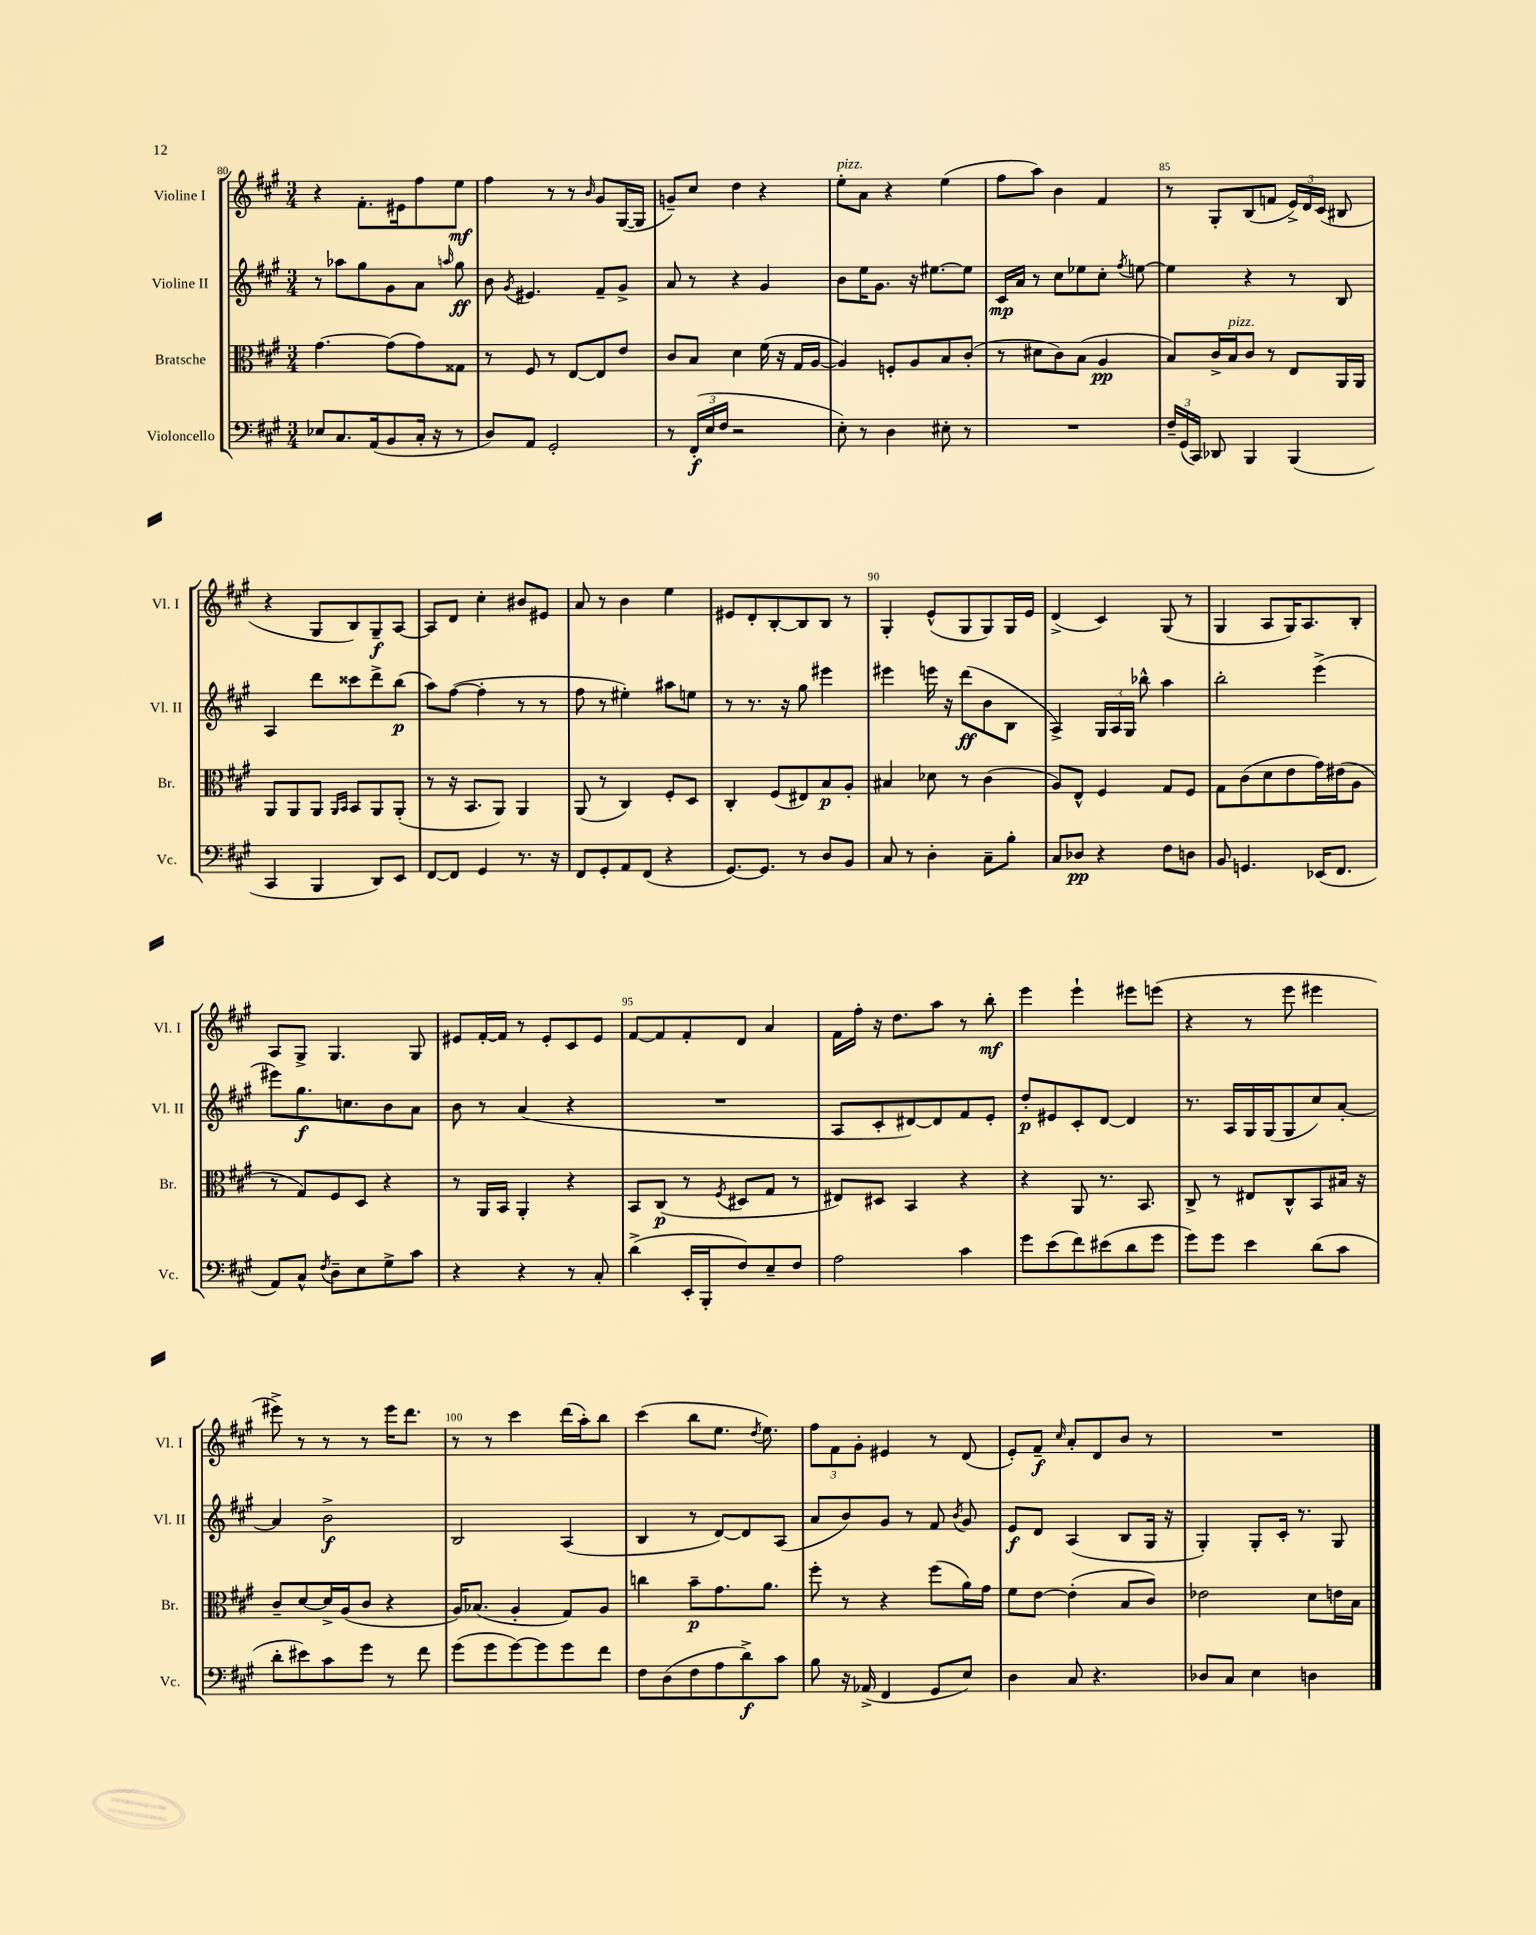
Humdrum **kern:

**kern	**dynam	**kern	**dynam	**kern	**dynam	**kern	**dynam
*part4	*part4	*part3	*part3	*part2	*part2	*part1	*part1
*staff4	*staff4	*staff3	*staff3	*staff2	*staff2	*staff1	*staff1
*I"Violoncello	*	*I"Bratsche	*	*I"Violine II	*	*I"Violine I	*
*I'Vc.	*	*I'Br.	*	*I'Vl. II	*	*I'Vl. I	*
*clefF4	*	*clefC3	*	*clefG2	*	*clefG2	*
*k[f#c#g#]	*	*k[f#c#g#]	*	*k[f#c#g#]	*	*k[f#c#g#]	*
*M3/4	*	*M3/4	*	*M3/4	*	*M3/4	*
=80	=80	=80	=80	=80	=80	=80	=80
8E-X/L	.	[4.g#\	.	8r	.	4r	.
8.C#/	.	.	.	8aa-X\L	.	.	.
.	.	.	.	8gg#\	.	8.f#'\L	.
(16AA/k	.	.	.	.	.	.	.
8BB/	.	(8g#\L]	.	8g#\	.	.	.
.	.	.	.	.	.	16e#X\k	.
16C#'/Jk	.	8g#\)	.	8a\J	.	8ff#\	.
16r	.	.	.	.	.	.	.
.	.	.	.	16qqaan/	.	.	.
8r	.	8G##X\J	.	8gg#\	ff	8ee\J	mf
=81	=81	=81	=81	=81	=81	=81	=81
8D/L)	.	8r	.	8b\	.	4ff#\	.
.	.	.	.	8qg#/	.	.	.
8AA/J	.	8F#/	.	4.e#X/	.	.	.
2GG#'/	.	8r	.	.	.	8r	.
.	.	[8E/L	.	.	.	8r	.
.	.	.	.	.	.	16qqb/	.
.	.	8E/]	.	8f#~/L	.	8g#/L	.
.	.	8e/J	.	8g#^/J	.	([16G#/L	.
.	.	.	.	.	.	16G#/JJ]	.
=82	=82	=82	=82	=82	=82	=82	=82
8r	.	8c#/L	.	8a/	.	8gn~/L)	.
(24FF#'/LL	f	8B/J	.	8r	.	8cc#/J	.
24E/	.	.	.	.	.	.	.
24F#/JJ	.	.	.	.	.	.	.
2r	.	4d\	.	4r	.	4dd\	.
.	.	(16f#\	.	4g#/	.	4r	.
.	.	16r	.	.	.	.	.
.	.	16G#/LL	.	.	.	.	.
.	.	[16A/JJ	.	.	.	.	.
=83	=83	=83	=83	=83	=83	=83	=83
!	!	!	!	!	!	!LO:TX:a:i:t=pizz.	!
8E'\)	.	4A/])	.	8b\L	.	8ee'\L	.
8r	.	.	.	16ee\K	.	8a\J	.
.	.	.	.	8.g#\J	.	.	.
4D\	.	8Fn'/L	.	.	.	4r	.
.	.	8A/	.	16r	.	.	.
.	.	.	.	[8.ee#X\L	.	.	.
8E#X'\	.	8B/	.	.	.	(4ee\	.
8r	.	(8c#'/J	.	8ee#\J]	.	.	.
=84	=84	=84	=84	=84	=84	=84	=84
2.r	.	8r	.	16c#/LL	mp	8ff#\L	.
.	.	.	.	16a/JJ	.	.	.
.	.	8d#X\L	.	8r	.	8aa\J)	.
.	.	8c#\)	.	8cc#\L	.	4b\	.
.	.	(8B\J	.	8ee-X\	.	.	.
.	.	4A/	pp	8cc#'\J	.	4f#/	.
.	.	.	.	8qff#/	.	.	.
.	.	.	.	[8een\	.	.	.
=85	=85	=85	=85	=85	=85	=85	=85
24F#~/LL	.	8B/L)	.	4ee\]	.	8r	.
(24GG#/	.	.	.	.	.	.	.
24CC#/JJ)	.	.	.	.	.	.	.
8DD-X/	.	16c#^/L	.	.	.	8G#'/L	.
!	!	!LO:TX:a:i:t=pizz.	!	!	!	!	!
.	.	16B/J	.	.	.	.	.
4BBB/	.	8c#/J	.	4r	.	(8B/	.
.	.	8r	.	.	.	8fn/J	.
(4BBB/	.	8E/L	.	8r	.	24e^/LL)	.
.	.	.	.	.	.	24d/	.
.	.	.	.	.	.	(24c#/JJ	.
.	.	16AA/L	.	8B/	.	8B#X/	.
.	.	16AA/JJ	.	.	.	.	.
!!LO:LB:g=z
=86	=86	=86	=86	=86	=86	=86	=86
4CC#/	.	8AA/L	.	4A/	.	4r	.
.	.	8AA/	.	.	.	.	.
4BBB/	.	8AA/J	.	8ddd\L	.	8G#/L	.
.	.	16qqAA/LL	.	.	.	.	.
.	.	16qqBB/JJ	.	.	.	.	.
.	.	8BB/L	.	8ccc##X\	.	8B/)	.
8DD/L)	.	8AA/	.	8ddd^\	.	8G#~/	f
8EE/J	.	(8AA'/J	.	(8bb\J	p	[8A/J	.
=87	=87	=87	=87	=87	=87	=87	=87
[8FF#/L	.	8r	.	8aa\L)	.	8A/L]	.
8FF#/J]	.	16r	.	([8ff#\J	.	8d/J	.
.	.	8.BB/L	.	.	.	.	.
4GG#/	.	.	.	4ff#'\]	.	4cc#'\	.
.	.	8AA/J)	.	.	.	.	.
8.r	.	4AA/	.	8r	.	8b#X/L	.
.	.	.	.	8r	.	8e#X/J	.
16r	.	.	.	.	.	.	.
=88	=88	=88	=88	=88	=88	=88	=88
8FF#/L	.	(8AA/	.	8ff#\	.	8a/	.
8GG#'/	.	8r	.	8r	.	8r	.
8AA/	.	4C#/)	.	4ee#X'\)	.	4b\	.
(8FF#/J	.	.	.	.	.	.	.
4r	.	8F#'/L	.	8aa#X\L	.	4ee\	.
.	.	8D/J	.	8een\J	.	.	.
=89	=89	=89	=89	=89	=89	=89	=89
[8.GG#/L)	.	4C#'/	.	8r	.	8e#X/L	.
.	.	.	.	8.r	.	8d'/	.
8.GG#/J]	.	.	.	.	.	.	.
.	.	(8F#/L	.	.	.	[8B'/	.
.	.	.	.	16r	.	.	.
8r	.	8E#X/)	.	8gg#\	.	8B/]	.
8D/L	.	8B/	p	4eee#X\	.	8B/J	.
8BB/J	.	8A'/J	.	.	.	8r	.
=90	=90	=90	=90	=90	=90	=90	=90
8C#/	.	4B#X/	.	4eee#X\	.	4G#'/	.
8r	.	.	.	.	.	.	.
4D'\	.	8d-X\	.	16eeen\	.	(8e^^/L	.
.	.	.	.	16r	.	.	.
.	.	8r	.	(8ddd\L	ff	8G#/	.
8C#~\L	.	(4c#\	.	8b\	.	8G#/)	.
8B'\J	.	.	.	8B\J	.	16G#/L	.
.	.	.	.	.	.	16e/JJ	.
=91	=91	=91	=91	=91	=91	=91	=91
8C#/L	.	8A/L)	.	4A^/)	.	(4d^/	.
8D-X/J	pp	8E^^/J	.	.	.	.	.
4r	.	4F#/	.	24G#/LL	.	4c#/)	.
.	.	.	.	24A/	.	.	.
.	.	.	.	24G#/JJ	.	.	.
.	.	.	.	8bb-X^^\	.	.	.
8F#\L	.	8G#/L	.	4aa\	.	(8G#/	.
8Dn\J	.	8F#/J	.	.	.	8r	.
=92	=92	=92	=92	=92	=92	=92	=92
8BB/	.	8G#\L	.	2bb'\	.	4G#/	.
4.GGn/	.	(8c#\	.	.	.	.	.
.	.	8d\	.	.	.	8A/L	.
.	.	8e\	.	.	.	16G#/K)	.
.	.	.	.	.	.	8.A/	.
(16EE-X/KL	.	16g#\L)	.	(4eee^\	.	.	.
8.FF#/J	.	(16e#X\J	.	.	.	.	.
.	.	8A\J	.	.	.	8B'/J	.
!!LO:LB:g=z
=93	=93	=93	=93	=93	=93	=93	=93
8AA/L)	.	8r	.	8eee#X\L)	.	8A/L	.
8C#^^/J	.	8G#/L)	.	8.gg#\	f	8G#^/J	.
8qF#/	.	.	.	.	.	.	.
8D~\L	.	8F#/	.	.	.	4.G#/	.
.	.	.	.	8.ccn\	.	.	.
8E\	.	8D/J	.	.	.	.	.
8G#^\	.	4r	.	8b\	.	.	.
8c#\J	.	.	.	8a\J	.	8G#/	.
=94	=94	=94	=94	=94	=94	=94	=94
4r	.	8r	.	8b\	.	8e#X/L	.
.	.	16AA/LL	.	8r	.	[16f#'/L	.
.	.	16BB/JJ	.	.	.	16f#/JJ]	.
4r	.	4AA'/	.	(4a/	.	8r	.
.	.	.	.	.	.	8e#'/L	.
8r	.	4r	.	4r	.	8c#/	.
8C#'/	.	.	.	.	.	8e#/J	.
=95	=95	=95	=95	=95	=95	=95	=95
(4d^\	.	8BB/L	.	2.r	.	[8f#/L	.
.	.	(8C#/J	p	.	.	8f#/]	.
16EE'/LL	.	8r	.	.	.	8f#'/	.
16BBB'/J	.	.	.	.	.	.	.
.	.	8qF#/	.	.	.	.	.
8F#/)	.	8D#X/L	.	.	.	8d/J	.
8E~/	.	8G#/J	.	.	.	4a/	.
8F#/J	.	8r	.	.	.	.	.
=96	=96	=96	=96	=96	=96	=96	=96
2A\	.	8E#X/L)	.	8A/L	.	16f#\LL	.
.	.	.	.	.	.	16ff#'\JJ	.
.	.	8D#X/J	.	8c#'/	.	16r	.
.	.	.	.	.	.	8.dd\L	.
.	.	4BB/	.	[8d#X/)	.	.	.
.	.	.	.	8d#/]	.	8aa\J	.
4c#\	.	4r	.	8f#/	.	8r	.
.	.	.	.	8e'/J	.	8bb'\	mf
=97	=97	=97	=97	=97	=97	=97	=97
8g#\L	.	4r	.	8dd'/L	p	4eee\	.
(8e\	.	.	.	8e#X/	.	.	.
8f#\)	.	8AA/	.	8c#'/	.	4eee`\	.
(8e#X\	.	8.r	.	[8d/J	.	.	.
8d\	.	.	.	4d/]	.	8eee#X\L	.
.	.	8.BB/	.	.	.	.	.
8g#\J	.	.	.	.	.	(8eeen\J	.
=98	=98	=98	=98	=98	=98	=98	=98
8g#\L)	.	8C#^/	.	8.r	.	4r	.
8g#\J	.	8r	.	.	.	.	.
.	.	.	.	16A/LL	.	.	.
4e\	.	8E#X/L	.	16G#/	.	8r	.
.	.	.	.	(16G#/J	.	.	.
.	.	8C#^^/	.	8G#/	.	8eee\	.
(8d\L	.	8BB/	.	8cc#/)	.	4eee#X\	.
8c#\J	.	16B#X/Jk	.	[8a'/J	.	.	.
.	.	16r	.	.	.	.	.
!!LO:LB:g=z
=99	=99	=99	=99	=99	=99	=99	=99
8d'\L	.	8c#~/L	.	4a/]	.	8eee#X^\)	.
8e#X\)	.	[8d/	.	.	.	8r	.
8c#\	.	16d^/L]	.	2b^\	f	8r	.
.	.	(16A/J	.	.	.	.	.
8g#\J	.	8c#/J	.	.	.	8r	.
8r	.	4r	.	.	.	16eee#\KL	.
.	.	.	.	.	.	8.ddd\J	.
8f#\	.	.	.	.	.	.	.
=100	=100	=100	=100	=100	=100	=100	=100
(8g#\L	.	16A/KL)	.	2B/	.	8r	.
.	.	(8.B-X/J	.	.	.	.	.
8g#\	.	.	.	.	.	8r	.
[8g#\)	.	4A'/	.	.	.	4ccc#\	.
8g#\]	.	.	.	.	.	.	.
8g#\	.	8G#/L)	.	(4A/	.	(16ddd\LL	.
.	.	.	.	.	.	16aa'\J)	.
8f#\J	.	8A/J	.	.	.	8bb\J	.
=101	=101	=101	=101	=101	=101	=101	=101
8F#\L	.	4ccn\	.	4B/	.	(4ccc#\	.
(8D\	.	.	.	.	.	.	.
8F#\	.	8b~\L	p	8r	.	8bb\L	.
8A\	.	8.g#\	.	[8d/L)	.	8.ee\J	.
8d^\)	f	.	.	8d/]	.	.	.
.	.	.	.	.	.	8qdd/	.
.	.	8.a\J	.	.	.	8.ee\)	.
8c#\J	.	.	.	(8A/J	.	.	.
=102	=102	=102	=102	=102	=102	=102	=102
8B\	.	8ff#'\	.	8a/L	.	12ff#\L	.
.	.	.	.	.	.	12f#\	.
16r	.	8r	.	8b/)	.	.	.
.	.	.	.	.	.	12g#'\J	.
(16AA-X^/	.	.	.	.	.	.	.
4FF#/	.	4r	.	8g#/J	.	4e#X/	.
.	.	.	.	8r	.	.	.
8GG#/L	.	(8ff#\L	.	8f#/	.	8r	.
.	.	.	.	8qb/	.	.	.
8E/J)	.	16a\L)	.	8g#/	.	(8d/	.
.	.	16g#\JJ	.	.	.	.	.
=103	=103	=103	=103	=103	=103	=103	=103
4D\	.	8f#\L	.	8e/L	f	8e'/L)	.
.	.	[8e\J	.	8d/J	.	8f#~/J	f
.	.	.	.	.	.	16qqcc#/	.
8C#/	.	(4e'\]	.	(4A/	.	8a'/L	.
4.r	.	.	.	.	.	8d/	.
.	.	8B/L	.	8B/L	.	8b/J	.
.	.	8c#/J)	.	16G#/Jk	.	8r	.
.	.	.	.	16r	.	.	.
=104	=104	=104	=104	=104	=104	=104	=104
8D-X/L	.	2e-X\	.	4G#'/)	.	2.r	.
8C#/J	.	.	.	.	.	.	.
4E\	.	.	.	8G#'/L	.	.	.
.	.	.	.	16c#'/Jk	.	.	.
.	.	.	.	8.r	.	.	.
4Dn\	.	8d\L	.	.	.	.	.
.	.	16en\L	.	8G#/	.	.	.
.	.	16B\JJ	.	.	.	.	.
==	==	==	==	==	==	==	==
*-	*-	*-	*-	*-	*-	*-	*-
